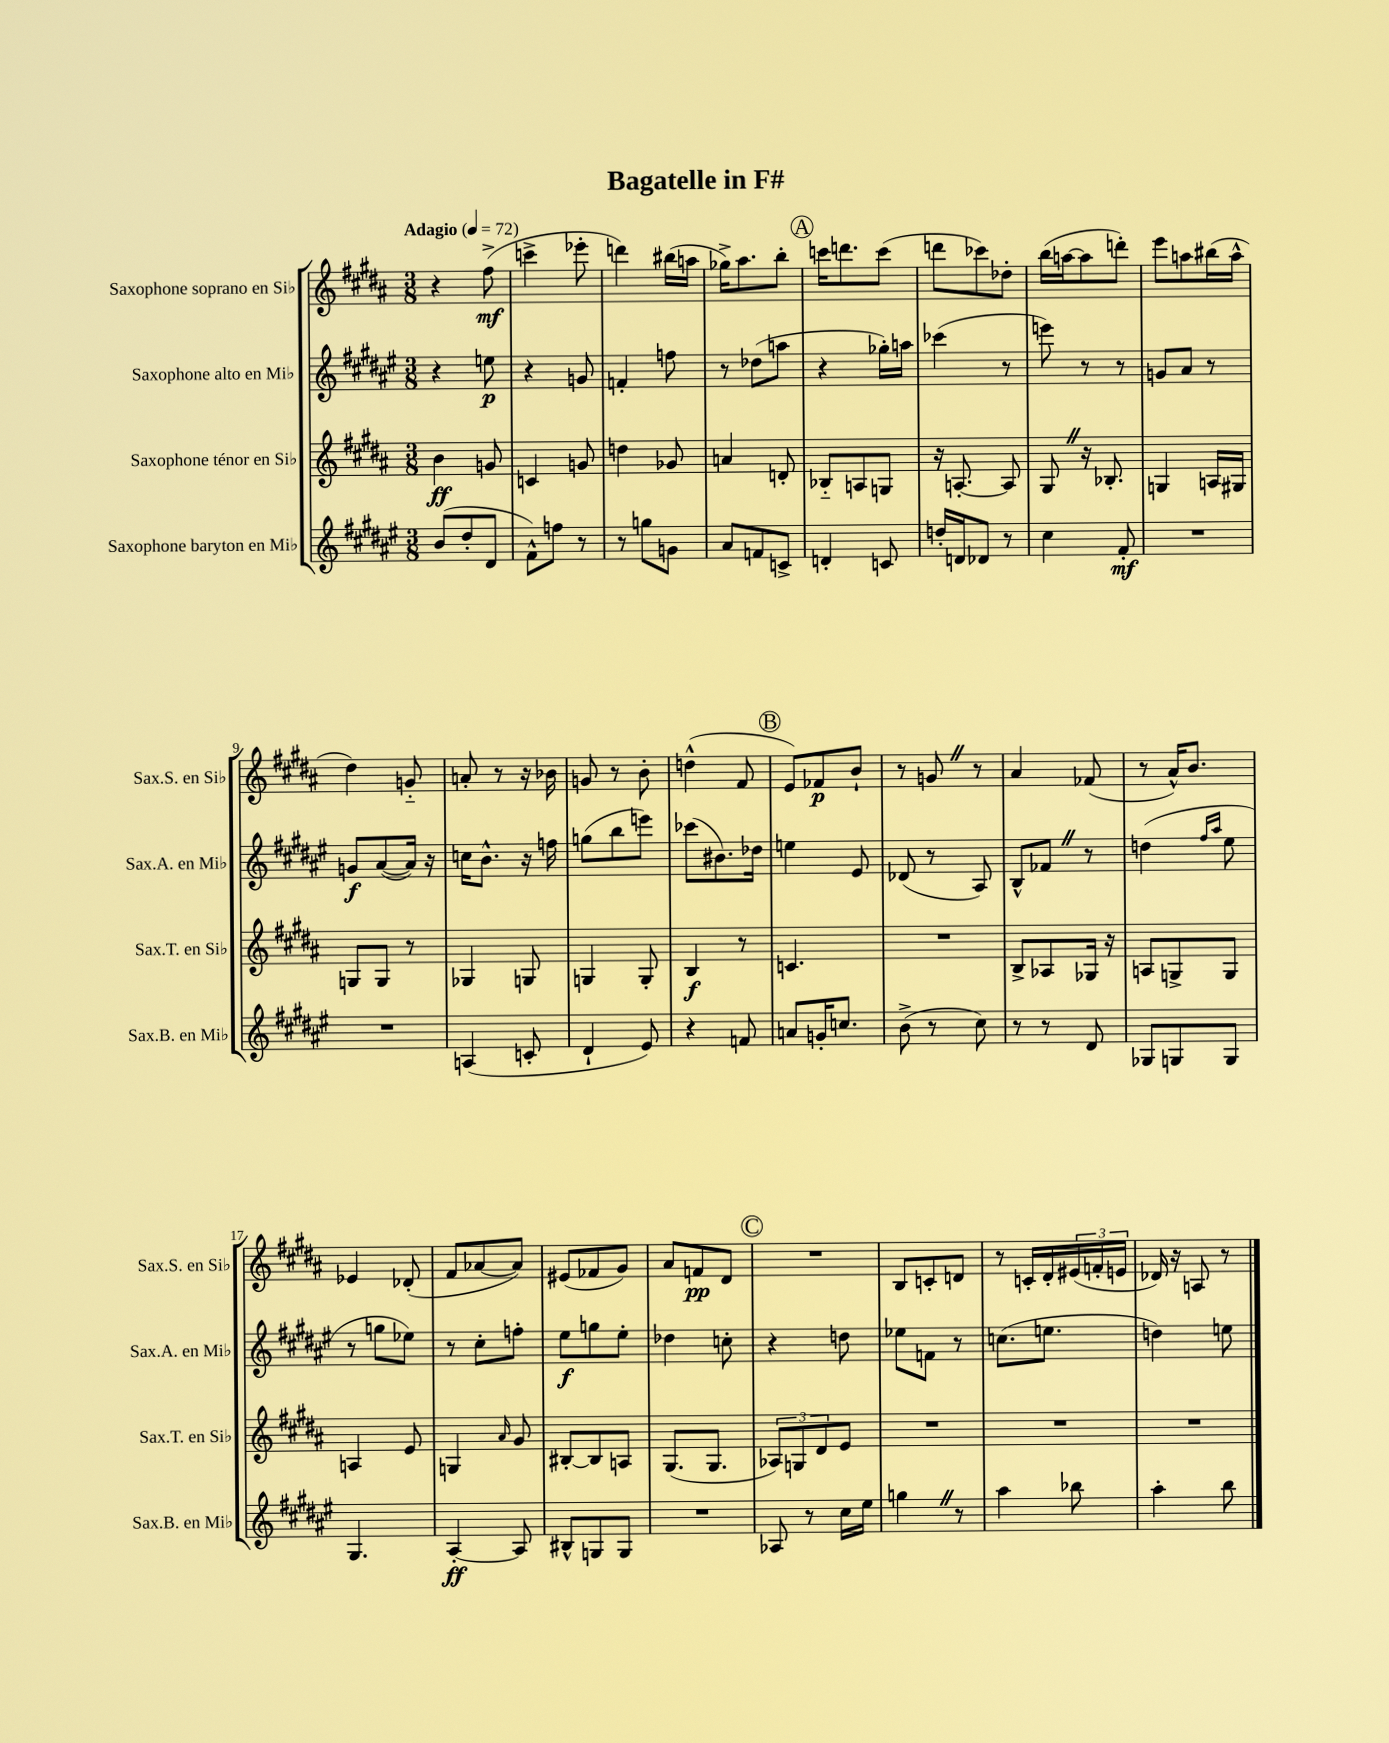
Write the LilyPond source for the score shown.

\header { title = "Bagatelle in F#" }
<<
\new StaffGroup <<
\new Staff = "s0" \with { instrumentName = "Saxophone soprano en Sib" shortInstrumentName = "Sax.S. en Sib" } {
    \clef treble \key b \major \numericTimeSignature \time 3/8 \tempo "Adagio" 4 = 72
    r4 fis''8->\mf( |
    c'''4-> ees'''8-. |
    d'''4) bis''16( a''16 |
    ges''16->) ais''8. b''8-. |
    \mark \markup { \circle "A" } c'''16 d'''8. c'''8( |
    d'''8 ces'''8) des''8-. |
    b''16( a''16~ a''8 d'''8-.) |
    e'''8 a''8 bis''16( a''16-^ |
    dis''4) g'8-_ |
    a'8-. r8 r16 bes'16 |
    g'8 r8 b'8-. |
    d''4-^( fis'8 |
    \mark \markup { \circle "B" } e'8) fes'8\p b'8-! |
    r8 g'8 \once \override BreathingSign.text = \markup { \musicglyph "scripts.caesura.straight" } \breathe r8 |
    ais'4 fes'8( |
    r8 ais'16-^) b'8. |
    ees'4 des'8-.( |
    fis'8 aes'8~ aes'8) |
    eis'8( fes'8 gis'8) |
    ais'8 f'8\pp dis'8 |
    \mark \markup { \circle "C" } R4. |
    b8 c'8-. d'8 |
    r8 c'16-. dis'16-. \tuplet 3/2 { eis'16( f'16-. e'16 } |
    des'16) r16 a8 r8 \bar "|." |
}
\new Staff = "s1" \with { instrumentName = "Saxophone alto en Mib" shortInstrumentName = "Sax.A. en Mib" } {
    \clef treble \key fis \major \numericTimeSignature \time 3/8
    r4 e''8\p |
    r4 g'8 |
    f'4-. f''8 |
    r8 des''8( a''8 |
    \mark \markup { \circle "A" } r4 ges''16-.) a''16 |
    ces'''4( r8 |
    e'''8) r8 r8 |
    g'8 ais'8 r8 |
    g'8\f ais'8~( ais'16) r16 |
    c''16 b'8.-^ r16 f''16 |
    g''8( b''8 e'''8) |
    ces'''8( bis'8.) des''16 |
    \mark \markup { \circle "B" } e''4 eis'8 |
    des'8( r8 ais8) |
    b8-^ fes'8 \once \override BreathingSign.text = \markup { \musicglyph "scripts.caesura.straight" } \breathe r8 |
    d''4( \grace { fis''16 ais''16 } eis''8 |
    r8 g''8 ees''8) |
    r8 cis''8-. f''8-. |
    eis''8\f g''8 eis''8-. |
    des''4 c''8-. |
    \mark \markup { \circle "C" } r4 d''8 |
    ees''8 f'8 r8 |
    c''8.( e''8. |
    d''4) e''8 \bar "|." |
}
\new Staff = "s2" \with { instrumentName = "Saxophone ténor en Sib" shortInstrumentName = "Sax.T. en Sib" } {
    \clef treble \key b \major \numericTimeSignature \time 3/8
    b'4\ff g'8 |
    c'4 g'8 |
    d''4 ges'8 |
    a'4 d'8-. |
    \mark \markup { \circle "A" } bes8-_ a8 g8 |
    r16 a8.~-. a8 |
    gis8 \once \override BreathingSign.text = \markup { \musicglyph "scripts.caesura.straight" } \breathe r16 bes8.-. |
    g4 a16 gis16 |
    g8 g8 r8 |
    ges4 g8 |
    g4 g8-. |
    b4\f r8 |
    \mark \markup { \circle "B" } c'4. |
    R4. |
    b8-> aes8 ges16 r16 |
    a8 g8-> g8 |
    a4 e'8 |
    g4 \grace { ais'16 } gis'8 |
    bis8~-. bis8 a8 |
    gis8.( gis8. |
    \mark \markup { \circle "C" } \tuplet 3/2 { aes8) g8 dis'8 } e'8 |
    R4. |
    R4. |
    R4. \bar "|." |
}
\new Staff = "s3" \with { instrumentName = "Saxophone baryton en Mib" shortInstrumentName = "Sax.B. en Mib" } {
    \clef treble \key fis \major \numericTimeSignature \time 3/8
    b'8( dis''8-. dis'8 |
    fis'8-^) f''8 r8 |
    r8 g''8 g'8 |
    ais'8 f'8 c'8-> |
    \mark \markup { \circle "A" } d'4-. c'8 |
    d''16-. d'16 des'8 r8 |
    cis''4 fis'8-.\mf |
    R4. |
    R4. |
    a4( c'8-. |
    dis'4-! eis'8) |
    r4 f'8 |
    \mark \markup { \circle "B" } a'8 g'16-. c''8. |
    b'8->( r8 cis''8) |
    r8 r8 dis'8 |
    ges8 g8 g8 |
    gis4. |
    ais4~-.\ff ais8 |
    bis8-^ g8 g8 |
    R4. |
    \mark \markup { \circle "C" } aes8 r8 cis''16 eis''16 |
    g''4 \once \override BreathingSign.text = \markup { \musicglyph "scripts.caesura.straight" } \breathe r8 |
    ais''4 bes''8 |
    ais''4-. b''8 \bar "|." |
}
>>
>>
